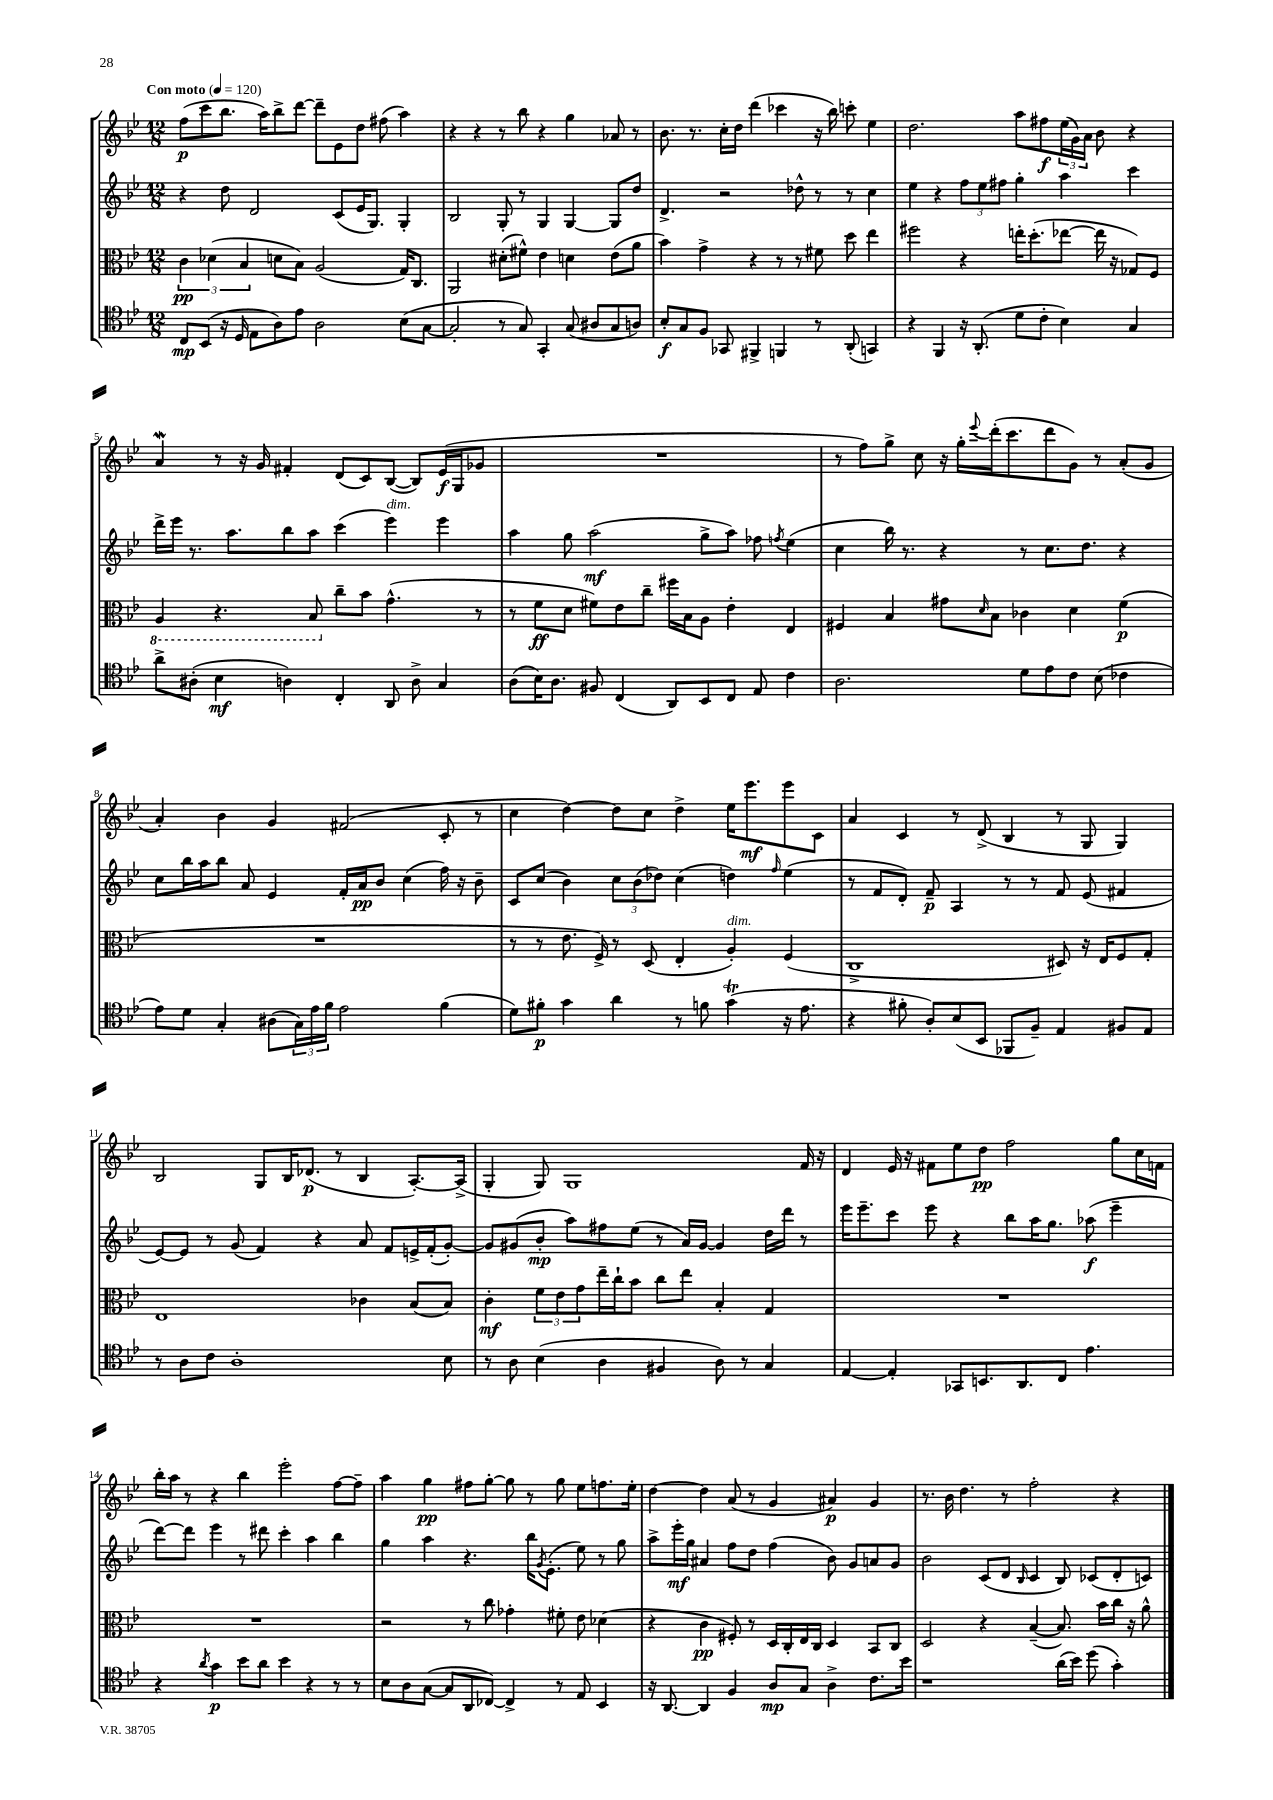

**kern	**kern	**kern	**kern
*staff4	*staff3	*staff2	*staff1
*clefC4	*clefC3	*clefG2	*clefG2
*k[b-e-]	*k[b-e-]	*k[b-e-]	*k[b-e-]
*M12/8	*M12/8	*M12/8	*M12/8
*MM120	*MM120	*MM120	*MM120
8C	6c	4r	(8ff
(8BB-	.	.	8ccc
.	(6d-	.	.
16r	.	8dd	8.bb-
16D	.	.	.
.	6B-	.	.
8E-	.	2d	.
.	.	.	16aa)
8A)	8d	.	8bb-^
8e-	8B-)	.	[8ddd
2A	(2A	.	8ddd~]
.	.	(8c	8e-
.	.	16e-	8dd
.	.	8.G)	.
.	.	.	(8ff#
(8B-	16G)	4G'	4aa)
.	8.C	.	.
[8G	.	.	.
=	=	=	=
2G']	2AA	2B-	4r
.	.	.	4r
8r	(8d#'	8G'	8r
8G)	8f#^^)	8r	8bb-
4GG'	4e-	4G	4r
(8G	4d	[4G	4gg
8A#	.	.	.
8G	(8e-	8G]	8a-
8A)	8a	8dd	8r
=	=	=	=
8B-'	4b-)	4.d^	8.b-
8G	.	.	.
.	.	.	8.r
8F	4g^	.	.
8GG-	.	2r	16cc'
.	.	.	16dd
4FF#^	4r	.	(4ddd
4FF	8r	.	4ccc-
.	8r	8dd-^^	.
8r	8f#	8r	16r
.	.	.	16bb-)
(8AA'	8dd	8r	8ccc'
4GG)	4ee-	4cc	4ee-
=	=	=	=
4r	2ff#	4ee-	2.dd
4FF	.	4r	.
16r	4r	12ff	.
(8.AA'	.	.	.
.	.	12ee-	.
.	.	12ff#	.
8d	16ee'	4gg'	8aa
.	(8.dd'	.	.
8c'	.	.	8ff#
4B-)	[8ee-	4aa	(24ee-
.	.	.	24g)
.	.	.	24a
.	16ee-]	.	8b-
.	16r	.	.
4G	8G-)	4ccc	4r
.	8F	.	.
=	=	=	=
8a^	4AA	16ddd^	4a
.	.	16eee-	.
(8A#'	.	8.r	.
4B-	4.r	.	8r
.	.	8.aa	.
.	.	.	16r
.	.	.	16g
4A)	.	8bb-	4f#'
.	8BB-	8aa	.
4C'	8cc~	(4ccc	(8d
.	8b-	.	8c)
8AA	(4.g^^	4eee-)	([8B-
8A^	.	.	8B-])
4G	.	4eee-	(16e-
.	.	.	16G
.	8r	.	8g-
=	=	=	=
(8A	8r	4aa	1.r
16B-)	8f	.	.
8.A	.	.	.
.	8d	8gg	.
8F#	8f#)	(2aa	.
(4C	8e-	.	.
.	8cc~	.	.
8AA)	16ff#	.	.
.	16B-	.	.
8BB-	8A	8gg^	.
8C	4e-'	8aa)	.
8E-	.	8ff-	.
.	.	8qff	.
4c	4E-	(4ee-	.
=	=	=	=
2.A	4F#	4cc	8r
.	.	.	8ff)
.	4B-	16bb-)	8gg^
.	.	8.r	.
.	.	.	8cc
.	8g#	4r	16r
.	.	.	16gg'
.	16qqd	.	8qqeee-
.	8B-	.	(16ddd'
.	.	.	8.ccc
8d	4c-	8r	.
8e-	.	8.cc	8ddd
8c	4d	.	8g)
.	.	8.dd	.
(8B-	.	.	8r
4c-	(4f	4r	(8a'
.	.	.	8g
=	=	=	=
8e-)	1.r	8cc	4a')
8d	.	16bb-	.
.	.	16aa	.
4G'	.	8bb-	4b-
.	.	8a	.
(8A#	.	4e-	4g
24G)	.	.	.
24e-	.	.	.
24f	.	.	.
2e-	.	16f'	(2f#
.	.	16a	.
.	.	8b-	.
.	.	(4cc	.
(4f	.	16ff)	8c'
.	.	16r	.
.	.	8b-~	8r
=	=	=	=
8d)	8r	8c	4cc
8f#'	8r	(8cc	.
4g	8.e-	4b-)	[4dd)
.	16F^)	.	.
4a	8r	12cc	8dd]
.	.	(12b-	.
.	(8D	.	8cc
.	.	12dd-)	.
8r	4E-'	(4cc	4dd^
8f	.	.	.
(4g	4A')	4dd)	16ee-
.	.	.	8.eee-
.	.	16qqff	.
16r	(4F	(4ee-	8eee-
8.e-	.	.	.
.	.	.	8c
=	=	=	=
4r	1C^	8r	4a
.	.	8f	.
8f#'	.	8d')	4c
8A')	.	8f~	.
(8B-	.	4A	8r
8BB-	.	.	(8d^
8FF-	.	8r	4B-
8F~)	.	8r	.
4E-	8D#)	8f	8r
.	16r	(8e-	8G
.	16E-	.	.
8F#	8F	4f#	4G)
8E-	8G'	.	.
=	=	=	=
8r	1E-	[8e-)	2B-
8A	.	8e-]	.
8c	.	8r	.
1A'	.	(8g	.
.	.	4f)	8G
.	.	.	16B-
.	.	.	(8.d-
.	.	4r	.
.	.	.	8r
.	4c-	8a	4B-
.	.	8f	.
.	(8B-	16e^	[8.A')
.	.	(16f'	.
8B-	8B-)	[8g')	.
.	.	.	(16A^]
=	=	=	=
8r	4c'	8g]	4G'
8A	.	(8g#	.
(4B-	12f	8b-'	8G)
.	12e-	.	.
.	.	8aa)	1G
.	12g	.	.
4A	16ee-~	8ff#	.
.	16cc`	.	.
.	8b-	(8ee-	.
4F#	8cc	8r	.
.	8ee-	16a)	.
.	.	[16g#	.
8A)	4B-'	4g#]	.
8r	.	.	.
4G	4G	16dd	.
.	.	16ddd	.
.	.	8r	16f
.	.	.	16r
=	=	=	=
[4E-	1.r	16eee-	4d
.	.	8.eee-~	.
4E-']	.	8ccc	16e-
.	.	.	16r
.	.	8eee-	8f#
8GG-	.	4r	8ee-
8.BB	.	.	8dd
.	.	8bb-	2ff
8.AA	.	.	.
.	.	16aa	.
.	.	8.gg	.
8C	.	.	.
4.e-	.	(8aa-	.
.	.	4eee-~	8gg
.	.	.	16cc
.	.	.	16f
=	=	=	=
4r	1.r	[8ddd)	16bb-'
.	.	.	16aa
.	.	8ddd]	8r
8qa	.	.	.
4g	.	4eee-	4r
8b-	.	8r	4bb-
8a	.	8ddd#	.
4b-	.	4ccc'	2eee-'
4r	.	4aa	.
8r	.	4bb-	[8ff
8r	.	.	8ff~]
=	=	=	=
8B-	2r	4gg	4aa
8A	.	.	.
([8G	.	4aa	4gg
8G]	.	.	.
8AA	8r	4.r	8ff#
[8C-)	8cc	.	[8gg'
4C-^]	4g-'	.	8gg]
.	.	16bb-	8r
.	.	8qg	.
.	.	(8.e-'	.
8r	8f#'	.	8gg
8E-	8e-	8ee-)	8ee-
4BB-	(4d-	8r	8.ff
.	.	8gg	.
.	.	.	16ee-'
=	=	=	=
16r	4r	8aa^	[4dd
[8.AA	.	.	.
.	.	16eee-'	.
.	.	16gg	.
4AA]	4c	4a#	4dd]
4F	8F#')	8ff	(8a
.	8r	8dd	8r
8A	16D	(4ff	4g
.	16C'	.	.
8G	16E-	.	.
.	16C	.	.
4A^	4D	8b-)	4a#)
.	.	8g	.
8.c	8BB-	8a	4g
.	8C	8g	.
16b-	.	.	.
=	=	=	=
1r	2D	2b-	8.r
.	.	.	16b-
.	.	.	4.dd
.	4r	(8c	.
.	.	8d	8r
.	.	16qqB-	.
.	([4B-~	4c	2ff'
(16a	8.B-])	8B-)	.
16b-)	.	.	.
(8dd	.	(8c-	.
.	16b-	.	.
4g')	16cc	8d'	4r
.	16r	.	.
.	8a^^	8c)	.
==	==	==	==
*-	*-	*-	*-
